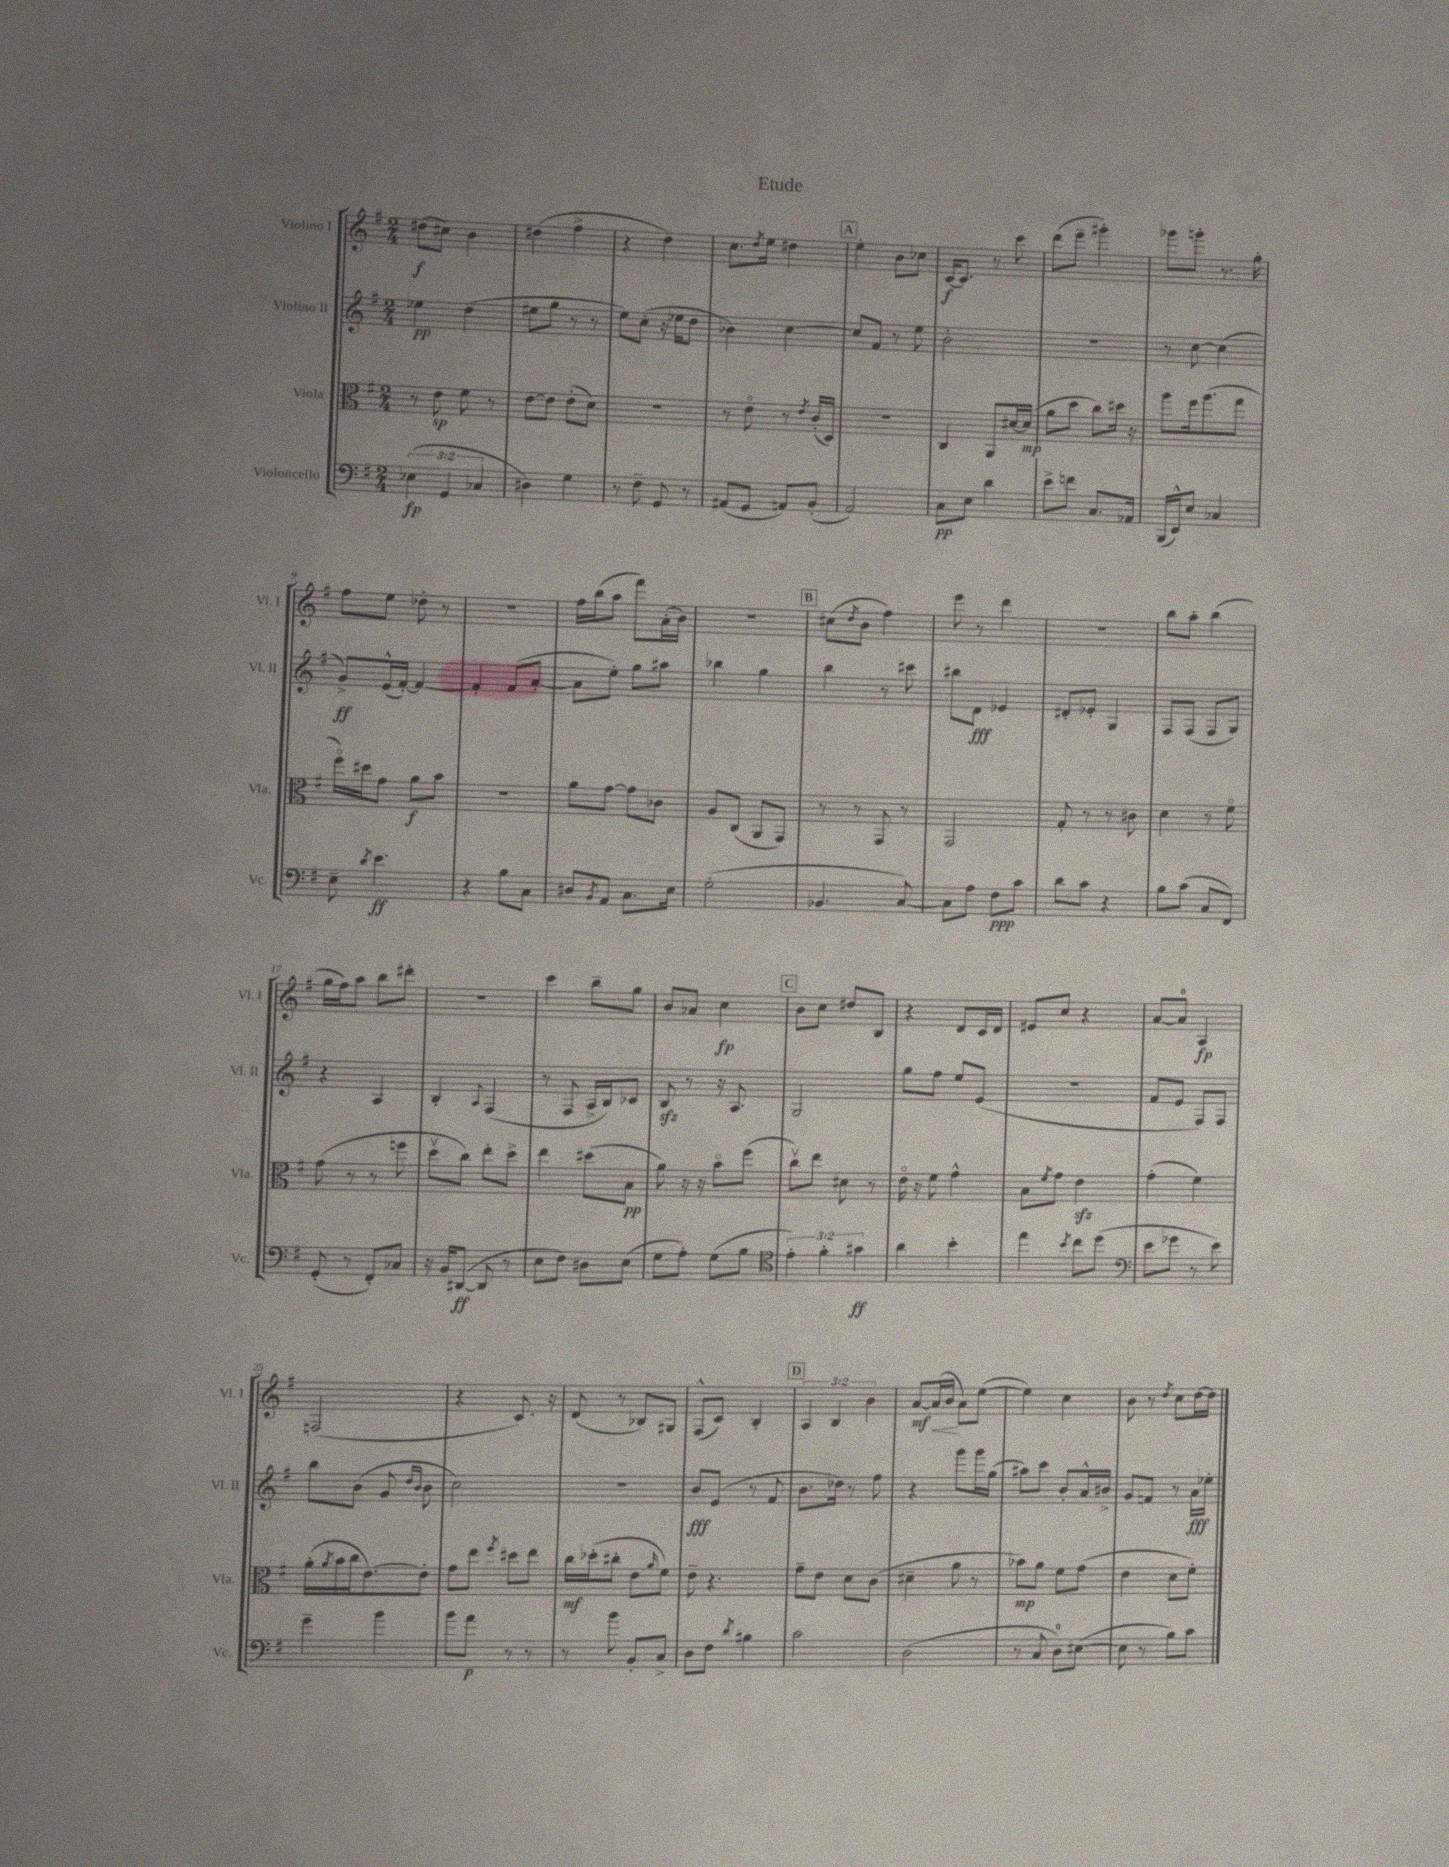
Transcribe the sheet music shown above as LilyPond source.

\header { title = "Etude" }
<<
\new StaffGroup <<
\new Staff = "s0" \with { instrumentName = "Violino I" shortInstrumentName = "Vl. I" } {
    \clef treble \key g \major \numericTimeSignature \time 2/4 \override Staff.TupletNumber.text = #tuplet-number::calc-fraction-text
    dis''8\f( cis''8) b'4 |
    dis''4( fis''4-> |
    r4 d''4) |
    c''8. \acciaccatura { d''8 } e''16 dis''4 |
    \mark \markup { \box "A" } e''4-. b'8 ces''8 |
    c'16~\f c'8. r8 c'''8 |
    d'''8( e'''8-- gis'''4-.) |
    ges'''8 g'''8-. r8. g''16-. |
    fis''8 e''8 des''8-. r8 |
    R2 |
    fis''16 b''16( a''8 fis'''8) a'16-.( b'16) |
    R2 |
    \mark \markup { \box "B" } cis''8( \acciaccatura { d''8 } b'8 fis''4) |
    e'''8 r8 d'''4 |
    r2 |
    b''8 a''8-. b''4( |
    g''16 fis''16) a''8 b''8 dis'''8-. |
    r2 |
    c'''4 b''8-- g''8 |
    b'8 aes'8 c''4\fp |
    \mark \markup { \box "C" } b'8 c''8 dis''8 b8 |
    r4 d'8 c'16 d'16 |
    eis'8 c''8 r4 |
    a'8~ a'8-0 a4\fp |
    f2( |
    r4 c'8.) r16 |
    d'8( r8 bes8) gis8 |
    fis8-^( c'8) b4-. |
    \mark \markup { \box "D" } \tuplet 3/2 { a4 b4 b'4 } |
    a'8~\mf\< a'16( b'16\! a'8) e''8~( |
    e''4) c''4 |
    b'8 r8 \acciaccatura { d''8 } c''8 d''16~ d''16 \bar "|." |
}
\new Staff = "s1" \with { instrumentName = "Violino II" shortInstrumentName = "Vl. II" } {
    \clef treble \key g \major \numericTimeSignature \time 2/4
    ees''4\pp d''4( |
    eis''8 g''8 r8 r8 |
    e''8) c''8-.( r16 ees''16 d''8 |
    bes'4) c''4~ |
    \mark \markup { \box "A" } c''8 fis'8 r8 e''8 |
    b'2-. |
    r2 |
    r8 c''8~ c''4( |
    g'8->\ff) e'16-^( fis'16~-.) fis'4~ |
    fis'4-. fis'8( a'8~-. |
    a'8 e''8-.) g''8 ais''8 |
    bes''4 g''4 |
    \mark \markup { \box "B" } b''4 r8 cis'''8 |
    bis''8 d'8\fff ees'4 |
    dis'8-. ees'8-. g4 |
    fis8 fis8( fis8 g8) |
    r4 a4 |
    b4-. \appoggiatura { a8 } fis4( |
    r8 fis8 a16-> b16) ces'8 |
    b8\sfz r8 r16 a8. |
    \mark \markup { \box "C" } g2 |
    g''8 fis''8 e''8 e'8( |
    r2 |
    fis'8 e'8 fis8) fis8 |
    b''8 b'8( g'8 \grace { d''16 b'16 } b'8 |
    c''2) |
    R2 |
    b'8\fff e'8( r8 fis'8 |
    \mark \markup { \box "D" } b'8. des''16) r8 fis''8 |
    r4 g'''8 g'''16 g''16( |
    ais''8) c'''8 b'8-. a'16-^ bis'16-> |
    g'8 f'8 r8 a'16\fff ees''16-. \bar "|." |
}
\new Staff = "s2" \with { instrumentName = "Viola" shortInstrumentName = "Vla." } {
    \clef alto \key g \major \numericTimeSignature \time 2/4
    r8 e'8\sp fis'8 r8 |
    e'8~ e'8 e'8-.( d'8) |
    r2 |
    r8 e'8\flageolet r8 \acciaccatura { e'8 } c'16-.( d16) |
    \mark \markup { \box "A" } R2 |
    c4 a,8 dis'16~ dis'16\mp( |
    a'8 d''8 c''8) dis''16 r16 |
    a''8 fis''16 a''8.( g''8 |
    fis''16\flageolet) dis''16 g'8 a'8\f b'8 |
    R2 |
    a'8 g'8~ g'8 ces'8 |
    a8 c8( a,8 g,8) |
    \mark \markup { \box "B" } r8 r8 g,8 r8 |
    g,2 |
    g8-. r8 r8 cis'8 |
    d'4 r8 fis'8\flageolet |
    g'8( r8 r8 f''8 |
    d''8\upbow c''8) e''8-. d''8-> |
    e''4 dis''8( b8\pp |
    a'8) r16 r16 b'8\flageolet fis''8( |
    \mark \markup { \box "C" } c''8\upbow) e''8 dis'8 r8 |
    e'16\flageolet r16 fis'8 g'4-^ |
    b8 \acciaccatura { fis'8 } g'8 e'4\sfz |
    g'4-.( fis'4) |
    a'16-.( \acciaccatura { a'8 } b'16 c''16 e'8.~) e'8-. |
    g'8 e''8 \acciaccatura { fis''8 } dis''8 e''8 |
    c''16\mf des''16-.( cis''8-. e'8 \grace { a'16 } fis'8) |
    e'8-- r4. |
    \mark \markup { \box "D" } g'8-- e'8 d'8 c'8( |
    dis'4-- a'8 r8 |
    bes'8\mp) a'8 fis'8 g'8( |
    e'4 d'8 fis'8-.) \bar "|." |
}
\new Staff = "s3" \with { instrumentName = "Violoncello" shortInstrumentName = "Vc." } {
    \clef bass \key g \major \numericTimeSignature \time 2/4 \override Staff.TupletNumber.text = #tuplet-number::calc-fraction-text
    \tuplet 3/2 { ees4\fp( g,4 ces4 } |
    dis4) g4 |
    r8 fis8-- g,8 r8 |
    ais,8( g,8 a,8) b,8-.( |
    \mark \markup { \box "A" } a,2) |
    c8\pp e8 d'4 |
    e'8-> f'8 c8. aes,16 |
    b,,16( e,16-^) e8 ces4 |
    e8-- \acciaccatura { d'8 } e'4.\ff |
    r4 b8 c8 |
    dis8 \acciaccatura { b,8 } a,8 c8. e16 |
    g2-.( |
    \mark \markup { \box "B" } bes,4. c8~) |
    c8 a8 fis8\ppp c'8 |
    d'8 c'8 r4 |
    b8 c'8( c8 fis,8) |
    g,8-.( r8 fis,8-.) ces8 |
    r16 b,16 dis,8~\ff( dis,8 r8 |
    e8 fis8) dis8 e8( |
    g8 a8-.) g8( b8 |
    \mark \markup { \box "C" } \clef tenor \tuplet 3/2 { e'4-.) fis'4-. gis'4\ff } |
    a'4 b'4-. |
    e''4 \acciaccatura { b'8 } c''8 d''8( |
    \clef bass e'8 ges'8 r8 e'8) |
    g'4-- b'4 |
    b'8 a'8\p r8 r8 |
    r8 b'8 b,8-. c8-> |
    d8 fis8 \acciaccatura { d'8 } bis4 |
    \mark \markup { \box "D" } c'2 |
    d2( |
    r8 c8 d8-0) eis8~( |
    eis8 r8 b8) c'8 \bar "|." |
}
>>
>>
